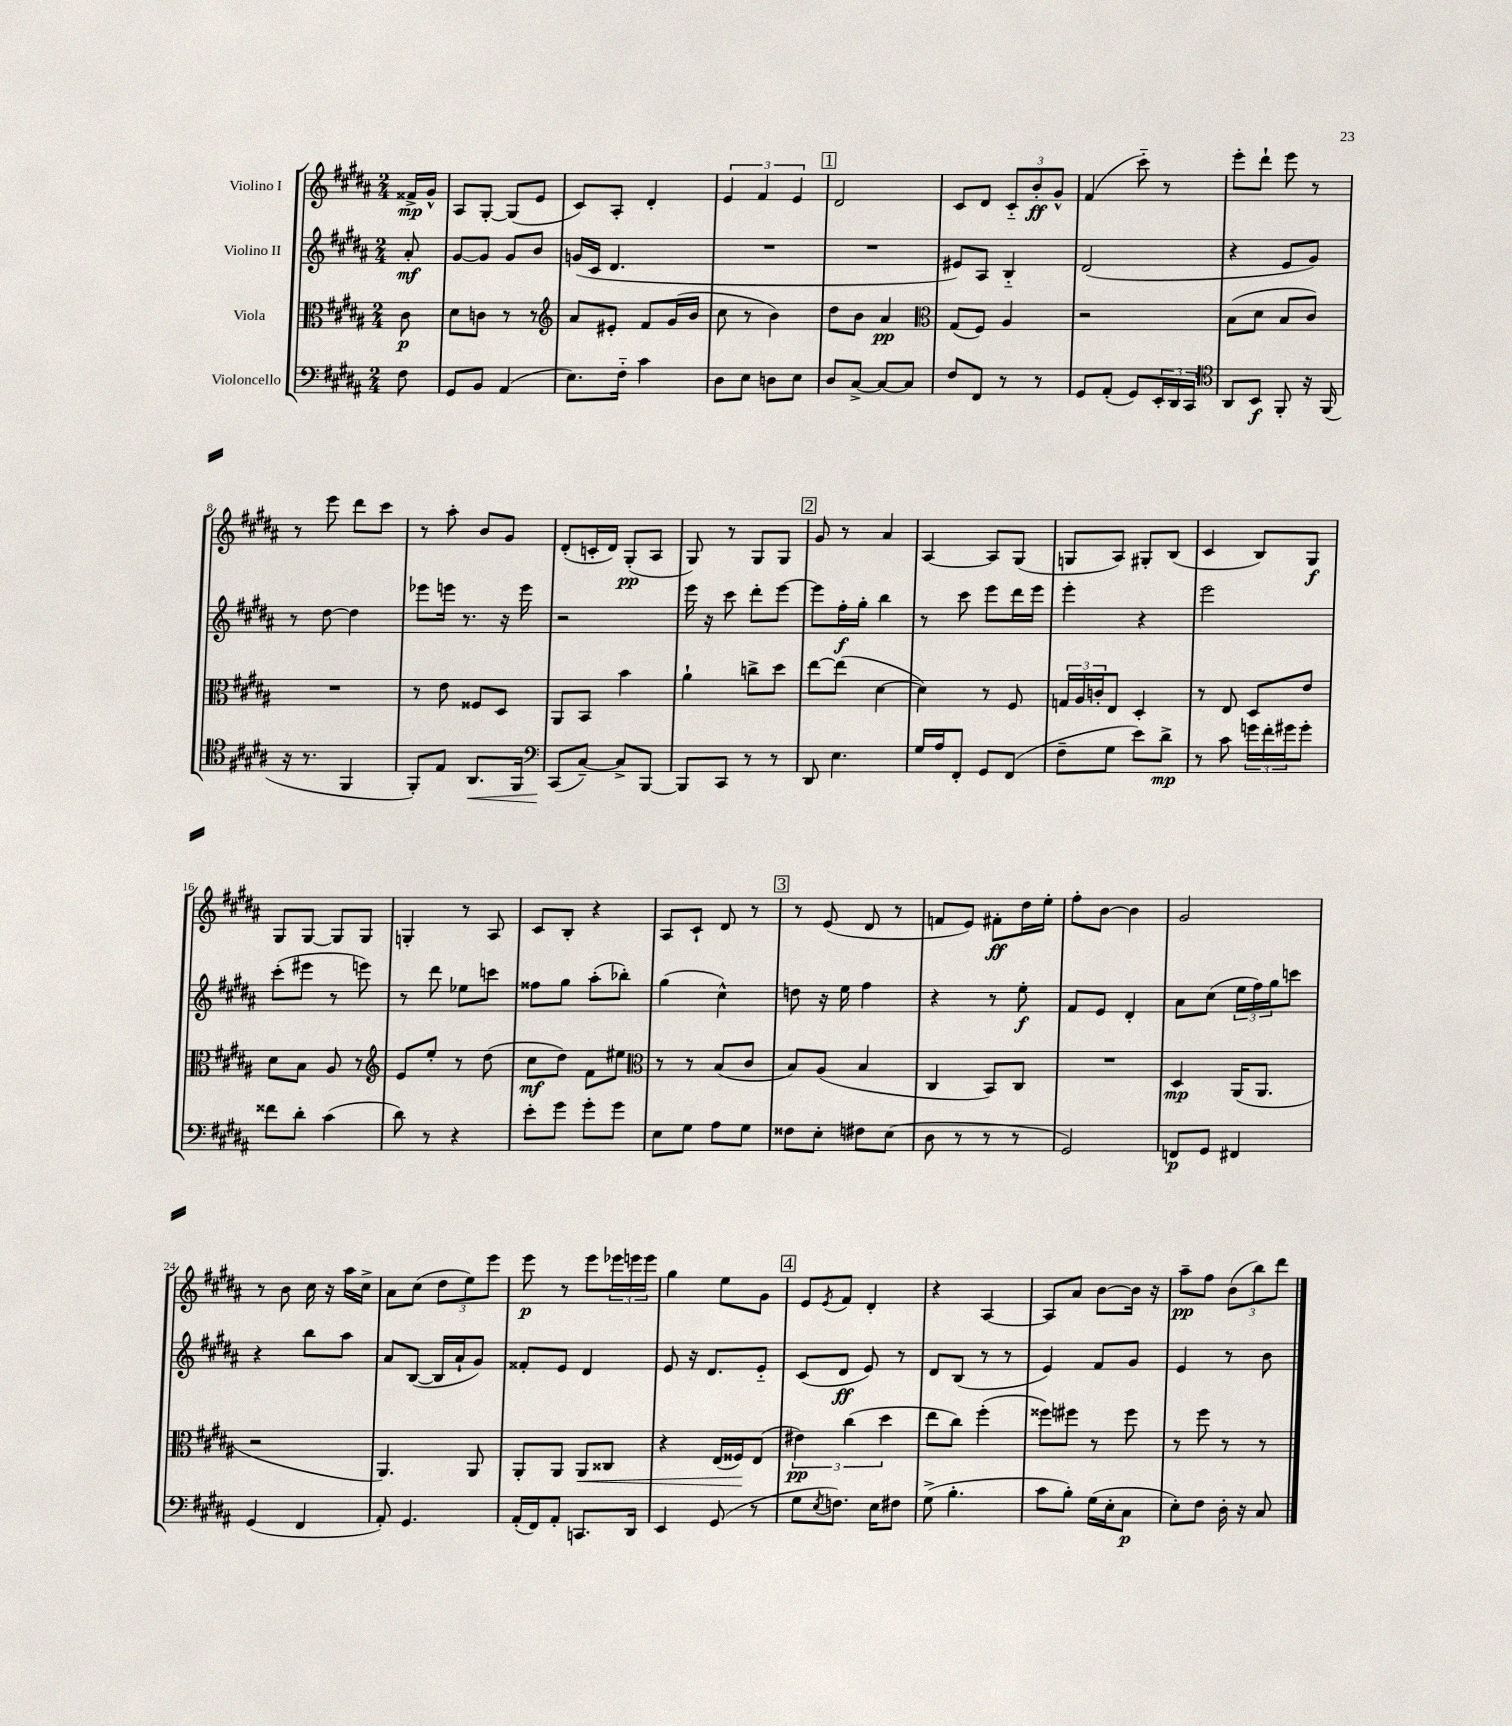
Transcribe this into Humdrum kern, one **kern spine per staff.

**kern	**dynam	**kern	**dynam	**kern	**dynam	**kern	**dynam
*part4	*part4	*part3	*part3	*part2	*part2	*part1	*part1
*staff4	*staff4	*staff3	*staff3	*staff2	*staff2	*staff1	*staff1
*I"Violoncello	*	*I"Viola	*	*I"Violino II	*	*I"Violino I	*
*clefF4	*	*clefC3	*	*clefG2	*	*clefG2	*
*k[f#c#g#d#a#]	*	*k[f#c#g#d#a#]	*	*k[f#c#g#d#a#]	*	*k[f#c#g#d#a#]	*
*M2/4	*	*M2/4	*	*M2/4	*	*M2/4	*
=	=	=	=	=	=	=	=
8F#\	.	8c#\	p	8a#'/	mf	16f##X^/LL	mp
.	.	.	.	.	.	16g#^^/JJ	.
=1	=1	=1	=1	=1	=1	=1	=1
8GG#/L	.	8d#\L	.	[8g#/L	.	8A#/L	.
8BB/J	.	8cn\J	.	8g#/J]	.	[8G#'/J	.
(4AA#/	.	8r	.	8g#/L	.	(8G#/L]	.
.	.	8r	.	8b/J	.	8e/J	.
=2	=2	=2	=2	=2	=2	=2	=2
*	*	*clefG2	*	*	*	*	*
8.E\L)	.	8a#/L	.	(16gn/LL	.	8c#/L)	.
.	.	.	.	16c#/JJ	.	.	.
.	.	8e#X'/J	.	4.d#/	.	8A#'/J	.
16F#\Jk	.	.	.	.	.	.	.
4c#\	.	8f#/L	.	.	.	4d#'/	.
.	.	(16g#/L	.	.	.	.	.
.	.	16b/JJ	.	.	.	.	.
=3	=3	=3	=3	=3	=3	=3	=3
8D#\L	.	8cc#\	.	2r	.	6e/	.
8E\J	.	8r	.	.	.	.	.
.	.	.	.	.	.	6f#/	.
8Dn\L	.	4b\)	.	.	.	.	.
.	.	.	.	.	.	6e/	.
8E\J	.	.	.	.	.	.	.
!!LO:REH:place=s1:t=1
=4	=4	=4	=4	=4	=4	=4	=4
8D#/L	.	8dd#\L	.	2r	.	2d#/	.
[8C#^/J	.	8b\J	.	.	.	.	.
8C#/L_	.	4a#/	pp	.	.	.	.
8C#/J]	.	.	.	.	.	.	.
=5	=5	=5	=5	=5	=5	=5	=5
*	*	*clefC3	*	*	*	*	*
8F#/L	.	(8G#/L	.	8e#X/L)	.	8c#/L	.
8FF#/J	.	8F#/J)	.	8A#/J	.	8d#/J	.
8r	.	4A#/	.	4B/	.	12c#/L	.
.	.	.	.	.	.	12b'/	ff
8r	.	.	.	.	.	.	.
.	.	.	.	.	.	12g#^^/J	.
=6	=6	=6	=6	=6	=6	=6	=6
8GG#/L	.	2r	.	(2d#/	.	(4f#/	.
(8AA#'/J	.	.	.	.	.	.	.
8GG#/L)	.	.	.	.	.	8ccc#\)	.
24EE'/L	.	.	.	.	.	8r	.
24DD#/	.	.	.	.	.	.	.
24CC#/JJ	.	.	.	.	.	.	.
=7	=7	=7	=7	=7	=7	=7	=7
*clefC4	*	*	*	*	*	*	*
8AA#/L	.	(8B\L	.	4r	.	8eee'\L	.
8BB/J	f	8d#\J	.	.	.	8ddd#`\J	.
8FF#'/	.	8B/L	.	8e/L	.	8eee\	.
16r	.	8c#/J)	.	8g#/J)	.	8r	.
(16FF#/	.	.	.	.	.	.	.
!!LO:LB:g=z
=8	=8	=8	=8	=8	=8	=8	=8
16r	.	2r	.	8r	.	8r	.
8.r	.	.	.	.	.	.	.
.	.	.	.	[8dd#\	.	8eee\	.
4FF#/	.	.	.	4dd#\]	.	8ddd#\L	.
.	.	.	.	.	.	8ccc#\J	.
=9	=9	=9	=9	=9	=9	=9	=9
8FF#'/L)	.	8r	.	8eee-X\L	.	8r	.
8E/J	.	8e\	.	16eeen\Jk	.	8aa#'\	.
.	.	.	.	8.r	.	.	.
!	!LO:HP:b	!	!	!	!	!	!
8.AA#/L	<	8F##X/L	.	.	.	8b/L	.
.	.	8D#/J	.	16r	.	8g#/J	.
16FF#/Jk	.	.	.	16eee\	.	.	.
=10	=10	=10	=10	=10	=10	=10	=10
*clefF4	*	*	*	*	*	*	*
(8CC#/L	.	8AA#/L	.	2r	.	(8d#'/L	.
[8C#~/J)	[	8BB/J	.	.	.	16cn'/L	.
.	.	.	.	.	.	16d#/JJ)	.
8C#^/L]	.	4b\	.	.	.	(8G#'/L	pp
[8BBB/J	.	.	.	.	.	8A#/J	.
=11	=11	=11	=11	=11	=11	=11	=11
8BBB/L]	.	4a#`\	.	16eee\	.	8G#/)	.
.	.	.	.	16r	.	.	.
8CC#/J	.	.	.	8ccc#\	.	8r	.
8r	.	8ccn^\L	.	8ddd#'\L	.	8G#/L	.
8r	.	8dd#\J	.	[8eee\J	.	8G#/J	.
!!LO:REH:place=s1:t=2
=12	=12	=12	=12	=12	=12	=12	=12
8DD#/	.	[8ee\L	.	8eee\L]	.	8g#/	.
4.E\	.	(8ee\J]	.	16ff#'\L	f	8r	.
.	.	.	.	16gg#'\JJ	.	.	.
.	.	[4d#\	.	4bb\	.	4a#/	.
=13	=13	=13	=13	=13	=13	=13	=13
16G#/LL	.	4d#\])	.	8r	.	[4A#/	.
16A#/J	.	.	.	.	.	.	.
8FF#'/J	.	.	.	8ccc#\	.	.	.
8GG#/L	.	8r	.	8eee\L	.	8A#/L]	.
(8FF#/J	.	8F#/	.	16ddd#\L	.	(8G#/J	.
.	.	.	.	16eee\JJ	.	.	.
=14	=14	=14	=14	=14	=14	=14	=14
8F#~\L	.	24Gn/LL	.	4eee'\	.	8Gn/L	.
.	.	24A#/	.	.	.	.	.
.	.	24cn'/J	.	.	.	.	.
8G#\J	.	8E/J	.	.	.	8A#/J)	.
8e\L)	.	4D#'/	.	4r	.	8G#X'/L	.
8d#^\J	mp	.	.	.	.	(8B/J	.
=15	=15	=15	=15	=15	=15	=15	=15
8r	.	8r	.	2eee\	.	4c#/	.
8c#\	.	8E/	.	.	.	.	.
24gn\LL	.	8D#/L	.	.	.	8B/L)	.
24f#'\	.	.	.	.	.	.	.
24g#X\J	.	.	.	.	.	.	.
8g#'\J	.	8e/J	.	.	.	8G#/J	f
!!LO:LB:g=z
=16	=16	=16	=16	=16	=16	=16	=16
8f##X\L	.	8d#\L	.	(8ccc#'\L	.	8G#/L	.
8d#'\J	.	8B\J	.	8eee#X\J	.	[8G#/J	.
(4c#\	.	8A#/	.	8r	.	8G#/L]	.
.	.	8r	.	8eeen\)	.	8G#/J	.
=17	=17	=17	=17	=17	=17	=17	=17
*	*	*clefG2	*	*	*	*	*
8d#\)	.	8e/L	.	8r	.	4Gn'/	.
8r	.	8ee'/J	.	8ddd#\	.	.	.
4r	.	8r	.	8ee-X\L	.	8r	.
.	.	(8dd#\	.	8cccn\J	.	8A#/	.
=18	=18	=18	=18	=18	=18	=18	=18
8e'\L	.	8cc#\L	mf	8ff##X\L	.	8c#/L	.
8g#\J	.	8dd#\J)	.	8gg#\J	.	8B'/J	.
8g#'\L	.	8f#\L	.	(8aa#'\L	.	4r	.
8g#\J	.	8ee#X\J	.	8bb-X'\J)	.	.	.
=19	=19	=19	=19	=19	=19	=19	=19
*	*	*clefC3	*	*	*	*	*
8E\L	.	8r	.	(4gg#\	.	8A#/L	.
8G#\J	.	8r	.	.	.	8c#`/J	.
8A#\L	.	(8B/L	.	4cc#^^\)	.	8d#/	.
8G#\J	.	8c#/J	.	.	.	8r	.
!!LO:REH:place=s1:t=3
=20	=20	=20	=20	=20	=20	=20	=20
8F##X\L	.	8B/L)	.	8ddn\	.	8r	.
8E'\J	.	(8A#/J	.	16r	.	(8e/	.
.	.	.	.	16ee\	.	.	.
8F#X\L	.	4B/	.	4ff#\	.	8d#/	.
(8E\J	.	.	.	.	.	8r	.
=21	=21	=21	=21	=21	=21	=21	=21
8D#\	.	4C#/	.	4r	.	8fn/L	.
8r	.	.	.	.	.	8e/J)	.
8r	.	8BB/L)	.	8r	.	8f#X'\L	ff
8r	.	8C#/J	.	8ee'\	f	16dd#\L	.
.	.	.	.	.	.	16ee'\JJ	.
=22	=22	=22	=22	=22	=22	=22	=22
2GG#/)	.	2r	.	8f#/L	.	8ff#'\L	.
.	.	.	.	8e/J	.	[8b\J	.
.	.	.	.	4d#'/	.	4b\]	.
=23	=23	=23	=23	=23	=23	=23	=23
8FFn/L	p	4D#/	mp	8a#\L	.	2g#/	.
8GG#/J	.	.	.	(8cc#\J	.	.	.
4FF#X/	.	(16AA#/KL	.	24ee\LL	.	.	.
.	.	.	.	24ff#\)	.	.	.
.	.	8.AA#/J	.	.	.	.	.
.	.	.	.	24gg#\J	.	.	.
.	.	.	.	8cccn\J	.	.	.
!!LO:LB:g=z
=24	=24	=24	=24	=24	=24	=24	=24
(4GG#/	.	2r	.	4r	.	8r	.
.	.	.	.	.	.	8b\	.
4FF#/	.	.	.	8bb\L	.	16cc#\	.
.	.	.	.	.	.	16r	.
.	.	.	.	8aa#\J	.	16aa#\LL	.
.	.	.	.	.	.	16cc#^\JJ	.
=25	=25	=25	=25	=25	=25	=25	=25
8AA#'/)	.	4.AA#/)	.	8a#/L	.	8a#\L	.
4.GG#/	.	.	.	([8B/J	.	(8cc#\J	.
.	.	.	.	16B/LL]	.	12dd#\L	.
.	.	.	.	16a#`/J	.	.	.
.	.	.	.	.	.	12ee\)	.
.	.	8AA#/	.	8g#/J)	.	.	.
.	.	.	.	.	.	12eee\J	.
=26	=26	=26	=26	=26	=26	=26	=26
(16AA#'/LL	.	8AA#'/L	.	8f##X'/L	.	8eee\	p
16FF#/J)	.	.	.	.	.	.	.
8AA#'/J	.	8AA#/J	.	8e/J	.	8r	.
!	!	!	!LO:HP:b	!	!	!	!
8.CCn/L	.	8AA#/L	<	4d#/	.	8eee\L	.
.	.	8C##X/J	.	.	.	24eee-X\L	.
.	.	.	.	.	.	24eeen\	.
16DD#/Jk	.	.	.	.	.	.	.
.	.	.	.	.	.	24eee\JJ	.
=27	=27	=27	=27	=27	=27	=27	=27
4EE/	.	4r	.	8e/	.	4gg#\	.
.	.	.	.	16r	.	.	.
.	.	.	.	8.d#/L	.	.	.
(8GG#/	.	(16E/LL	.	.	.	8ee\L	.
.	.	16F##X/J)	.	.	.	.	.
8r	.	(8E/J	[	8e/J	.	8g#\J	.
!!LO:REH:place=s1:t=4
=28	=28	=28	=28	=28	=28	=28	=28
8G#\L	.	6e#X\)	pp	(8c#/L	.	8e/L	.
8qE/	.	.	.	.	.	8qe/	.
8.Fn\J)	.	.	.	8d#/J	ff	8f#/J	.
.	.	(6cc#\	.	.	.	.	.
.	.	.	.	8e/)	.	4d#'/	.
16E\KL	.	.	.	.	.	.	.
.	.	6dd#\	.	.	.	.	.
8F#X\J	.	.	.	8r	.	.	.
=29	=29	=29	=29	=29	=29	=29	=29
(8G#^\	.	8ee\L	.	8d#/L	.	4r	.
4.B'\	.	8cc#\J)	.	(8B/J	.	.	.
.	.	(4ff#'\	.	8r	.	[4A#/	.
.	.	.	.	8r	.	.	.
=30	=30	=30	=30	=30	=30	=30	=30
8c#\L	.	8ff##X\L)	.	4e/)	.	8A#/L]	.
8B'\J)	.	8ff#X\J	.	.	.	8a#/J	.
(16G#\LL	.	8r	.	8f#/L	.	[8b\L	.
16E'\J	.	.	.	.	.	.	.
8C#\J	p	8ff#\	.	8g#/J	.	16b\Jk]	.
.	.	.	.	.	.	16r	.
=31	=31	=31	=31	=31	=31	=31	=31
8E'\L)	.	8r	.	4e/	.	8aa#~\L	pp
8F#\J	.	8ff#\	.	.	.	8ff#\J	.
16D#'\	.	8r	.	8r	.	(12b\L	.
16r	.	.	.	.	.	.	.
.	.	.	.	.	.	12bb\)	.
8C#/	.	8r	.	8b\	.	.	.
.	.	.	.	.	.	12ddd#\J	.
==	==	==	==	==	==	==	==
*-	*-	*-	*-	*-	*-	*-	*-
